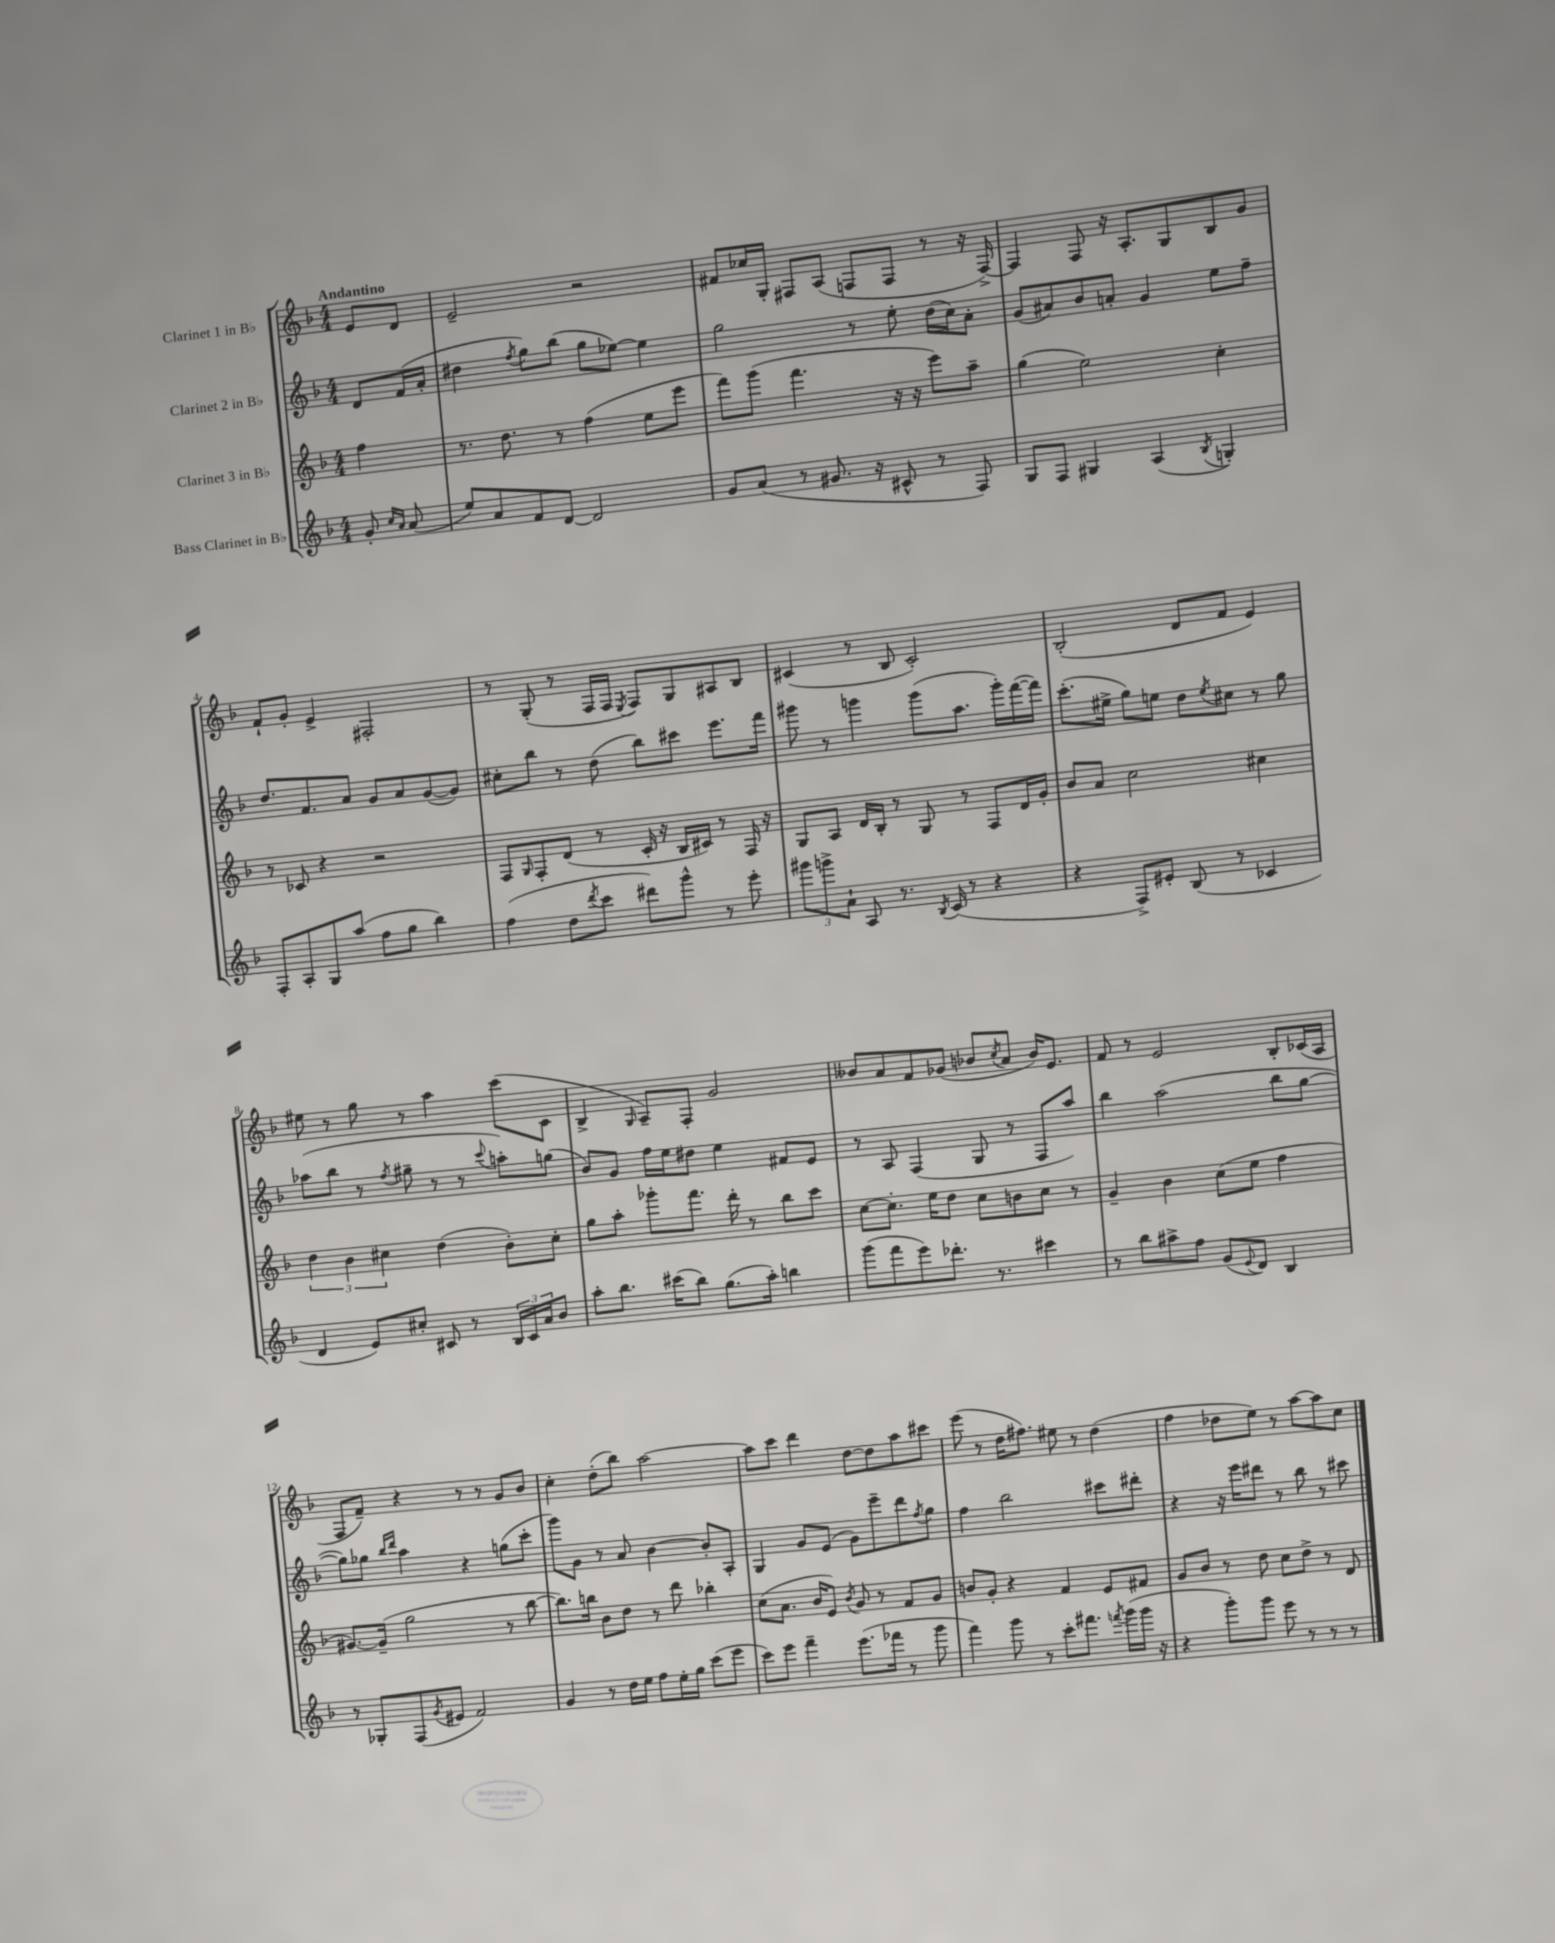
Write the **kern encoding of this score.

**kern	**kern	**kern	**kern
*part4	*part3	*part2	*part1
*staff4	*staff3	*staff2	*staff1
*I"Bass Clarinet in B♭	*I"Clarinet 3 in B♭	*I"Clarinet 2 in B♭	*I"Clarinet 1 in B♭
*clefG2	*clefG2	*clefG2	*clefG2
*k[b-]	*k[b-]	*k[b-]	*k[b-]
*M4/4	*M4/4	*M4/4	*M4/4
=	=	=	=
!	!	!	!LO:TX:a:B:t=Andantino
8g'/	4ff\	8d/L	8e/L
16qqcc/LL	.	.	.
16qqa/JJ	.	.	.
(8a/	.	(16f/L	8d/J
.	.	16a'/JJ	.
=1	=1	=1	=1
8ee/L)	8.r	4dd#X\	2e~/
8a/	.	.	.
.	8.dd\	.	.
.	.	8qff/	.
8f/	.	8gg\L)	.
[8d/J	8r	(8bb-\J	.
2d/]	(4ff\	8gg\L	2r
.	.	[8ee-X\J)	.
.	8ee\L	4ee-\]	.
.	8eee\J	.	.
=2	=2	=2	=2
8g/L	8fff\L)	2gg\	8f#X/L
(8a/J	(8ggg\J	.	16cc-X/L
.	.	.	16G'/JJ
8r	4.fff\	.	8F#X/L
8.g#X/	.	.	(8A/J
.	.	8r	8Fn/L
16r	.	.	.
8c#X^^/	16r	8ee'\	8F/J
.	16r	.	.
8r	8eee\L)	(16dd\LL	8r
.	.	16cc\J)	.
8F/)	8aa~\J	8a'\J	16r
.	.	.	[16F^/)
=3	=3	=3	=3
8G/L	(4gg\	(8g/L	4F/]
8F/J	.	8a#X/)	.
4G#X/	2ee\)	8b-/	8F/
.	.	8an'/J	16r
.	.	.	8.A'/L
(4A/	.	4g/	.
.	.	.	8G/
8qB-/	.	.	.
4Gn'/)	4cc'\	8ee\L	8B-/
.	.	8ff~\J	8g/J
!!LO:LB:g=z
=4	=4	=4	=4
8F'/L	8r	8.dd/L	8f`/L
8A'/	8c-X/	.	8g'/J
.	.	8.f/	.
8G/	4r	.	4e^/
(8aa/J	.	8a/J	.
8ff\L	2r	8g/L	2F#X'/
8gg\J	.	8a/	.
4bb-\)	.	([8g/	.
.	.	8g/J])	.
=5	=5	=5	=5
(4ff\	8F/L	8cc#X'\L	8r
.	16qqG/	.	.
.	8F'/	8bb-\J	(8G'/
8dd\L	(8d/J	8r	8r
8qddd/	.	.	.
8ccc\J	8r	(8dd\	16F/LL
.	.	.	16F/JJ
.	.	.	8qE/
8ddd#X\L)	16c'/	8bb-\L)	8F/L)
.	16r	.	.
8ggg^^\J	16B-/LL	8ccc#X\J	8G/
.	16c#X/JJ)	.	.
8r	8r	8.eee\L	8A#X/
8eee'\	16F/	.	8B-/J
.	16r	16fff\Jk	.
=6	=6	=6	=6
12ggg#X\L	8G/L	8ggg#X\	(4c#X/
12gggn^\	.	.	.
.	8A/J	8r	.
12a`\J	.	.	.
8A/	16d/LL	4gggn\	8r
.	16B-'/JJ	.	.
8.r	8r	.	8B-/
.	8G/	(8ggg\L	2c#'/)
8qB-/	.	.	.
(16c/	.	.	.
8r	8r	8.aa\J	.
4r	8F/L	.	.
.	.	16ggg'\LL)	.
.	16d/L	([16fff\	.
.	16g'/JJ	16fff\JJ])	.
=7	=7	=7	=7
4r	8b-/L	(8.ccc'\L	(2B-'/
.	8a/J	.	.
.	.	16ee#X^\Jk	.
8F^/L)	2cc\	8gg\L)	.
8e#X'/J	.	8een\J	.
(8B-/	.	8dd\L	8d/L
.	.	8qee/	.
8r	.	8cc#X\J	8f/J
4c-X/	4cc#X\	8r	4e/)
.	.	8gg\	.
!!LO:LB:g=z
=8	=8	=8	=8
4d/	6dd\	(8aa-X\L	8ee#X\
.	.	8bb-\J	8r
.	6b-\	.	.
8e/L)	.	8r	8gg\
.	6cc#X\	.	.
.	.	8qff/	.
8cc#X'/J	.	8gg#X~\	8r
8c#X/	(4dd\	8r	4aa\
8r	.	8r	.
.	.	8qqccc/	.
24B-/LL	8b-'\L)	8aan'\L)	(8ccc\L
24c#/	.	.	.
24a/J	.	.	.
8b-/J	8cc#'\J	(8ggn\J	8c\J
=9	=9	=9	=9
8aa'\L	8gg\L	8b-/L)	4B-^/
8.bb-\J	8aa'\J	8g/J	.
.	.	.	16qqG/
.	8ggg-X'\L	16ff\LL	8A~/L)
(16ccc#X\KL	.	16ee\J	.
8bb-\J)	8.fff\J	8dd#X\J	8F'/J
(8.gg\L	.	4ee\	2g/
.	16ddd'\	.	.
.	8r	.	.
16aa'\Jk)	.	.	.
4bbn\	8bb-\L	8f#X/L	.
.	8ccc\J	8e/J	.
=10	=10	=10	=10
(8ggg\L	[8cc\L	8r	8b--X/L
8fff\	8.cc'\J]	8A/	8a/
8eee\)	.	(4F/	8f/
.	16ee\KL	.	.
8.ddd-X'\J	8dd\J	.	(8g-X/J
.	8cc\L	8G/	8b-X/L
8.r	.	.	.
.	.	.	8qcc/
.	8bn\	8r	8a/J
4ccc#X\	8cc\J	8F/L	16b-/KL)
.	.	.	8.e/J
.	8r	8aa/J)	.
=11	=11	=11	=11
8r	4g~/	4bb-\	8f/
8bb-\L	.	.	8r
8aa#X^\	4b-\	(2aa\	2e/
8ff\J	.	.	.
(8g/L	(8cc\L	.	.
8qqe/	.	.	.
8d/J)	8ee\J	.	.
4B-/	4ff\	8bb-\L	8B-'/L
.	.	[8gg\J	(16c-X/L
.	.	.	16A/JJ
!!LO:LB:g=z
=12	=12	=12	=12
8r	[8.g#X/L)	8gg\L])	8F/L
8G-X'/L	.	8gg-X\J	8f~/J)
.	(16g#~/Jk]	.	.
.	.	16qqbb-/LL	.
.	.	16qqddd/JJ	.
(8F/	2gg\	4aa\	4r
8qg/	.	.	.
8e#X/J	.	.	.
2f/)	.	4r	8r
.	.	.	8r
.	8r	(8ggn\L	8g/L
.	[8bb-\	8ccc'\J	8b-/J
=13	=13	=13	=13
4g/	8.bb-\L])	8ggg\L)	4cc'\
.	.	8g\J	.
.	16bbn\Jk	.	.
8r	8b-\L	8r	(8dd'\L
16dd\LL	8dd\J	8a/	8bb-\J)
16ee\JJ	.	.	.
8ff\L	8r	[4b-\	[2aa\
16ee'\L	8ddd\	.	.
16gg\JJ	.	.	.
(8ccc\L	4bb-X'\	8b-'/L]	.
8eee\J	.	8A'/J	.
=14	=14	=14	=14
8ccc\L)	(8cc\L	4G/	8aa\L]
8eee\J	8.a\J	.	8ccc\J
4fff~\	.	8g/L	4ddd\
.	16b-/KL	.	.
.	8e/J)	(8e/J	.
.	8qb-/	.	.
(8.eee\L	8g/	8g\L)	[8dd\L
.	8r	8eee~\	8dd\]
16fff-X\Jk	.	.	.
8r	8f/L	8ddd\	8aa\
.	.	8qff/	.
8ggg\	8g/J	8gg\J	8ccc#X\J
=15	=15	=15	=15
4fff\)	8bn/L	4ff\	(8eee\
.	8g'/J	.	8r
8ggg\	4r	2bb-\	16dd\KL
.	.	.	8.ff#X\J)
8r	.	.	.
8ccc'\L	4f/	.	8ee#X\
8.fff#X\J	.	.	8r
.	8e/L	8ccc#X\L	(4dd\
8qfffn/	.	.	.
(16ggg\LL	.	.	.
16ggg\JJ	8f#X/J	8ddd#X'\J	.
16r	.	.	.
=16	=16	=16	=16
4r	8g/L	4r	4ff\
.	8b-/J	.	.
8ggg'\L)	8r	16r	8dd-X\L
.	.	16eee\KL	.
8ggg\J	8dd\	8ddd#X\J	8ee\J)
8eee\	8cc\L	8r	8r
8r	8dd^\J	8bb-\	[8aa\L
8r	8r	8r	8aa\]
8r	8d/	8ccc#X\	8cc\J
==	==	==	==
*-	*-	*-	*-
